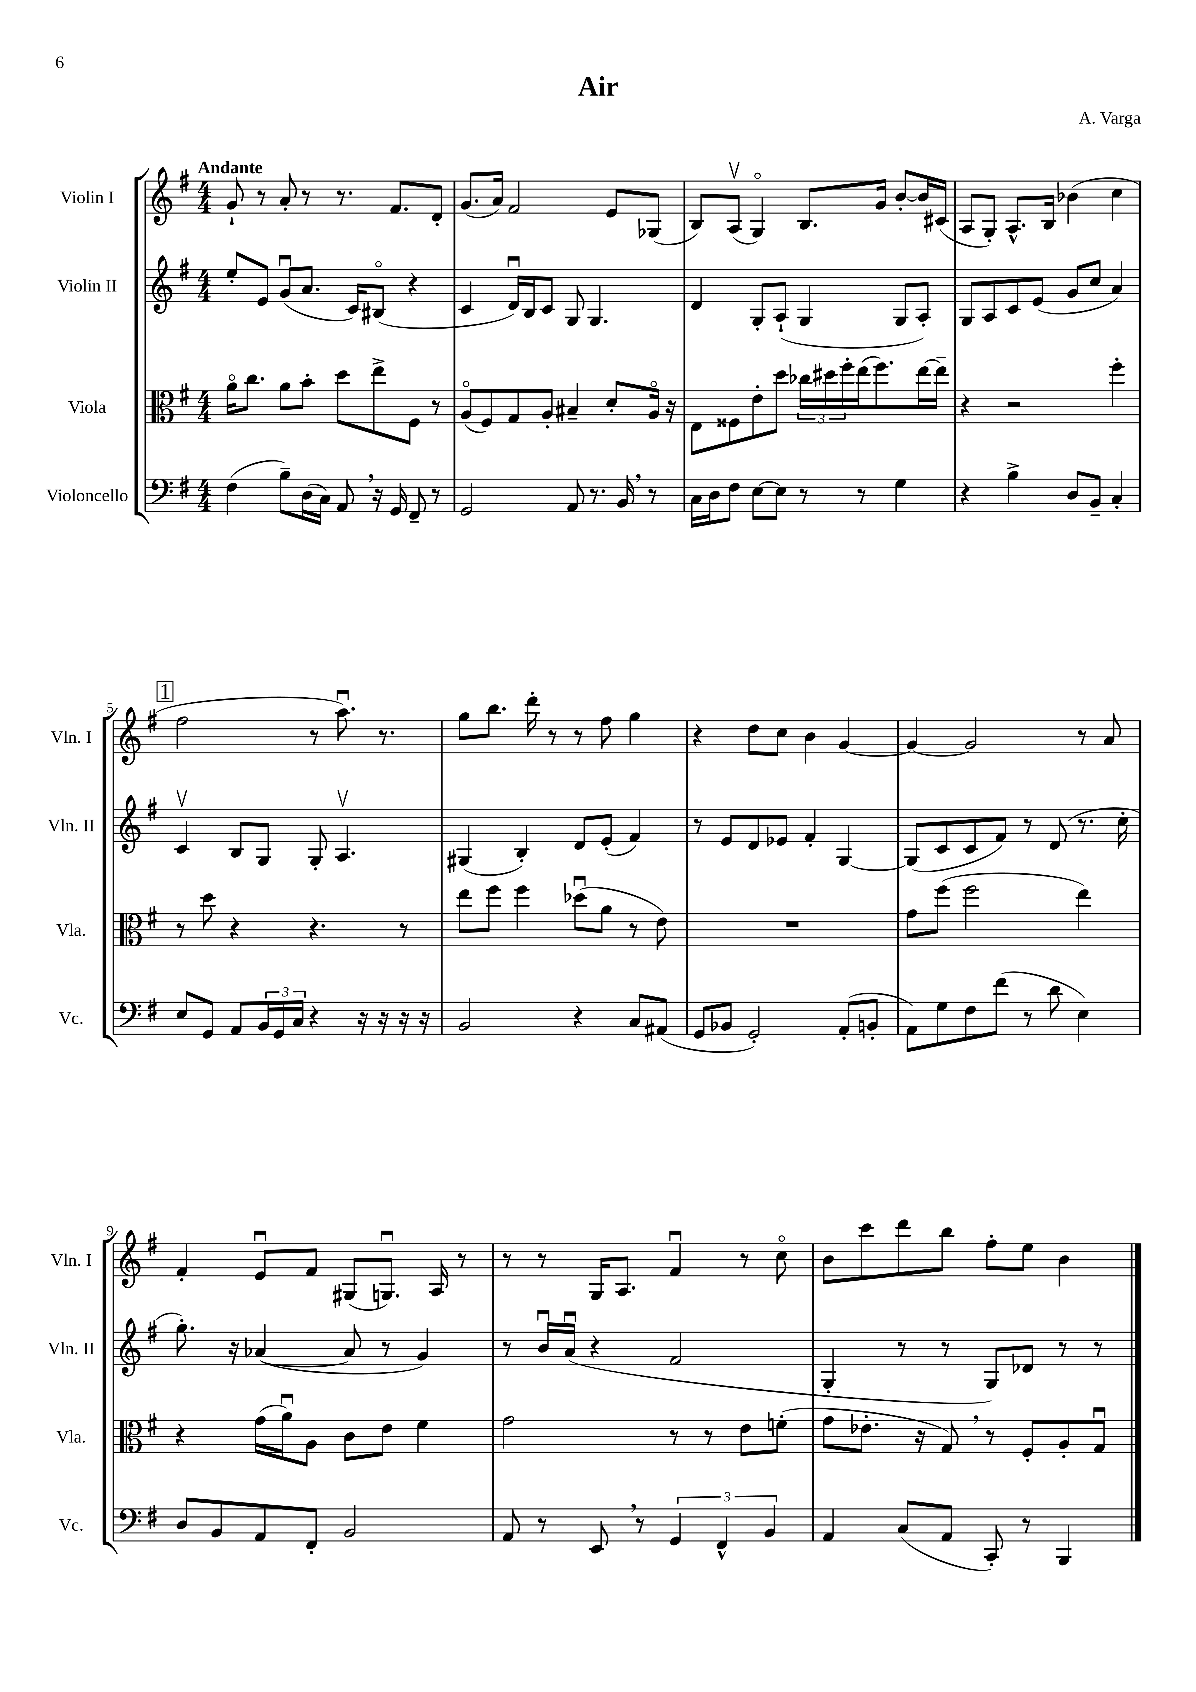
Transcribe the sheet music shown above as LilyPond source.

\header { title = "Air" composer = "A. Varga" }
<<
\new StaffGroup <<
\new Staff = "s0" \with { instrumentName = "Violin I" shortInstrumentName = "Vln. I" } {
    \clef treble \key g \major \numericTimeSignature \time 4/4 \tempo "Andante"
    g'8-! r8 a'8-. r8 r8. fis'8. d'8-. |
    g'8.( a'16) fis'2 e'8 ges8( |
    b8) a8\upbow( g4\flageolet) b8. g'16 b'8~-. b'16 cis'16( |
    a8 g8-.) a8.-^ b16 bes'4( c''4 |
    \mark \markup { \box "1" } fis''2 r8 a''8.\downbow) r8. |
    g''8 b''8. d'''16-. r8 r8 fis''8 g''4 |
    r4 d''8 c''8 b'4 g'4~ |
    g'4~ g'2 r8 a'8 |
    fis'4-. e'8\downbow fis'8 gis8( g8.\downbow) a16 r8 |
    r8 r8 g16 a8. fis'4\downbow r8 c''8\flageolet |
    b'8 c'''8 d'''8 b''8 fis''8-. e''8 b'4 \bar "|." |
}
\new Staff = "s1" \with { instrumentName = "Violin II" shortInstrumentName = "Vln. II" } {
    \clef treble \key g \major \numericTimeSignature \time 4/4
    e''8-. e'8 g'8\downbow( a'8. c'16) bis8\flageolet( r4 |
    c'4 d'16\downbow) b16 c'8 g8 g4. |
    d'4 g8-. a8-!( g4 g8 a8-.) |
    g8 a8 c'8 e'8( g'8 c''8 a'4) |
    \mark \markup { \box "1" } c'4\upbow b8 g8 g8-. a4.\upbow |
    gis4( b4-.) d'8 e'8-.( fis'4) |
    r8 e'8 d'8 ees'8 fis'4-. g4~ |
    g8( c'8 c'8 fis'8) r8 d'8( r8. c''16-. |
    g''8.-.) r16 aes'4~( aes'8 r8 g'4) |
    r8 b'16\downbow a'16\downbow( r4 fis'2 |
    g4-. r8 r8 g8) des'8 r8 r8 \bar "|." |
}
\new Staff = "s2" \with { instrumentName = "Viola" shortInstrumentName = "Vla." } {
    \clef alto \key g \major \numericTimeSignature \time 4/4
    a'16\flageolet c''8. a'8 b'8-. d''8 e''8-> fis8 r8 |
    a8\flageolet( fis8) g8 a8-. bis4-- d'8-. a16\flageolet r16 |
    e8 fisis8 e'8-. d''8 \tuplet 3/2 { ces''16 dis''16 fis''16-. } e''16( fis''8.) e''16~ e''16-- |
    r4 r2 fis''4-. |
    \mark \markup { \box "1" } r8 d''8 r4 r4. r8 |
    e''8 fis''8 fis''4 des''8\downbow( a'8 r8 e'8) |
    R1 |
    g'8 fis''8( fis''2 e''4) |
    r4 g'16( a'16\downbow) a8 c'8 e'8 fis'4 |
    g'2 r8 r8 e'8 f'8-.( |
    g'8 ees'8.-. r16 g8) \breathe r8 fis8-. a8-. g8\downbow \bar "|." |
}
\new Staff = "s3" \with { instrumentName = "Violoncello" shortInstrumentName = "Vc." } {
    \clef bass \key g \major \numericTimeSignature \time 4/4
    fis4( b8--) d16( c16) a,8 \breathe r16 g,16 fis,8-- r8 |
    g,2 a,8 r8. b,16 \breathe r8 |
    c16 d16 fis8 e8~ e8 r8 r8 g4 |
    r4 b4-> d8 b,8-- c4-. |
    \mark \markup { \box "1" } e8 g,8 a,8 \tuplet 3/2 { b,16 g,16 c16 } r4 r16 r16 r16 r16 |
    b,2 r4 c8 ais,8( |
    g,8 bes,8 g,2-.) a,8-.( b,8-. |
    a,8) g8 fis8 fis'8( r8 d'8 e4) |
    d8 b,8 a,8 fis,8-. b,2 |
    a,8 r8 e,8 \breathe r8 \tuplet 3/2 { g,4 fis,4-^ b,4 } |
    a,4 c8( a,8 c,8-.) r8 b,,4 \bar "|." |
}
>>
>>
